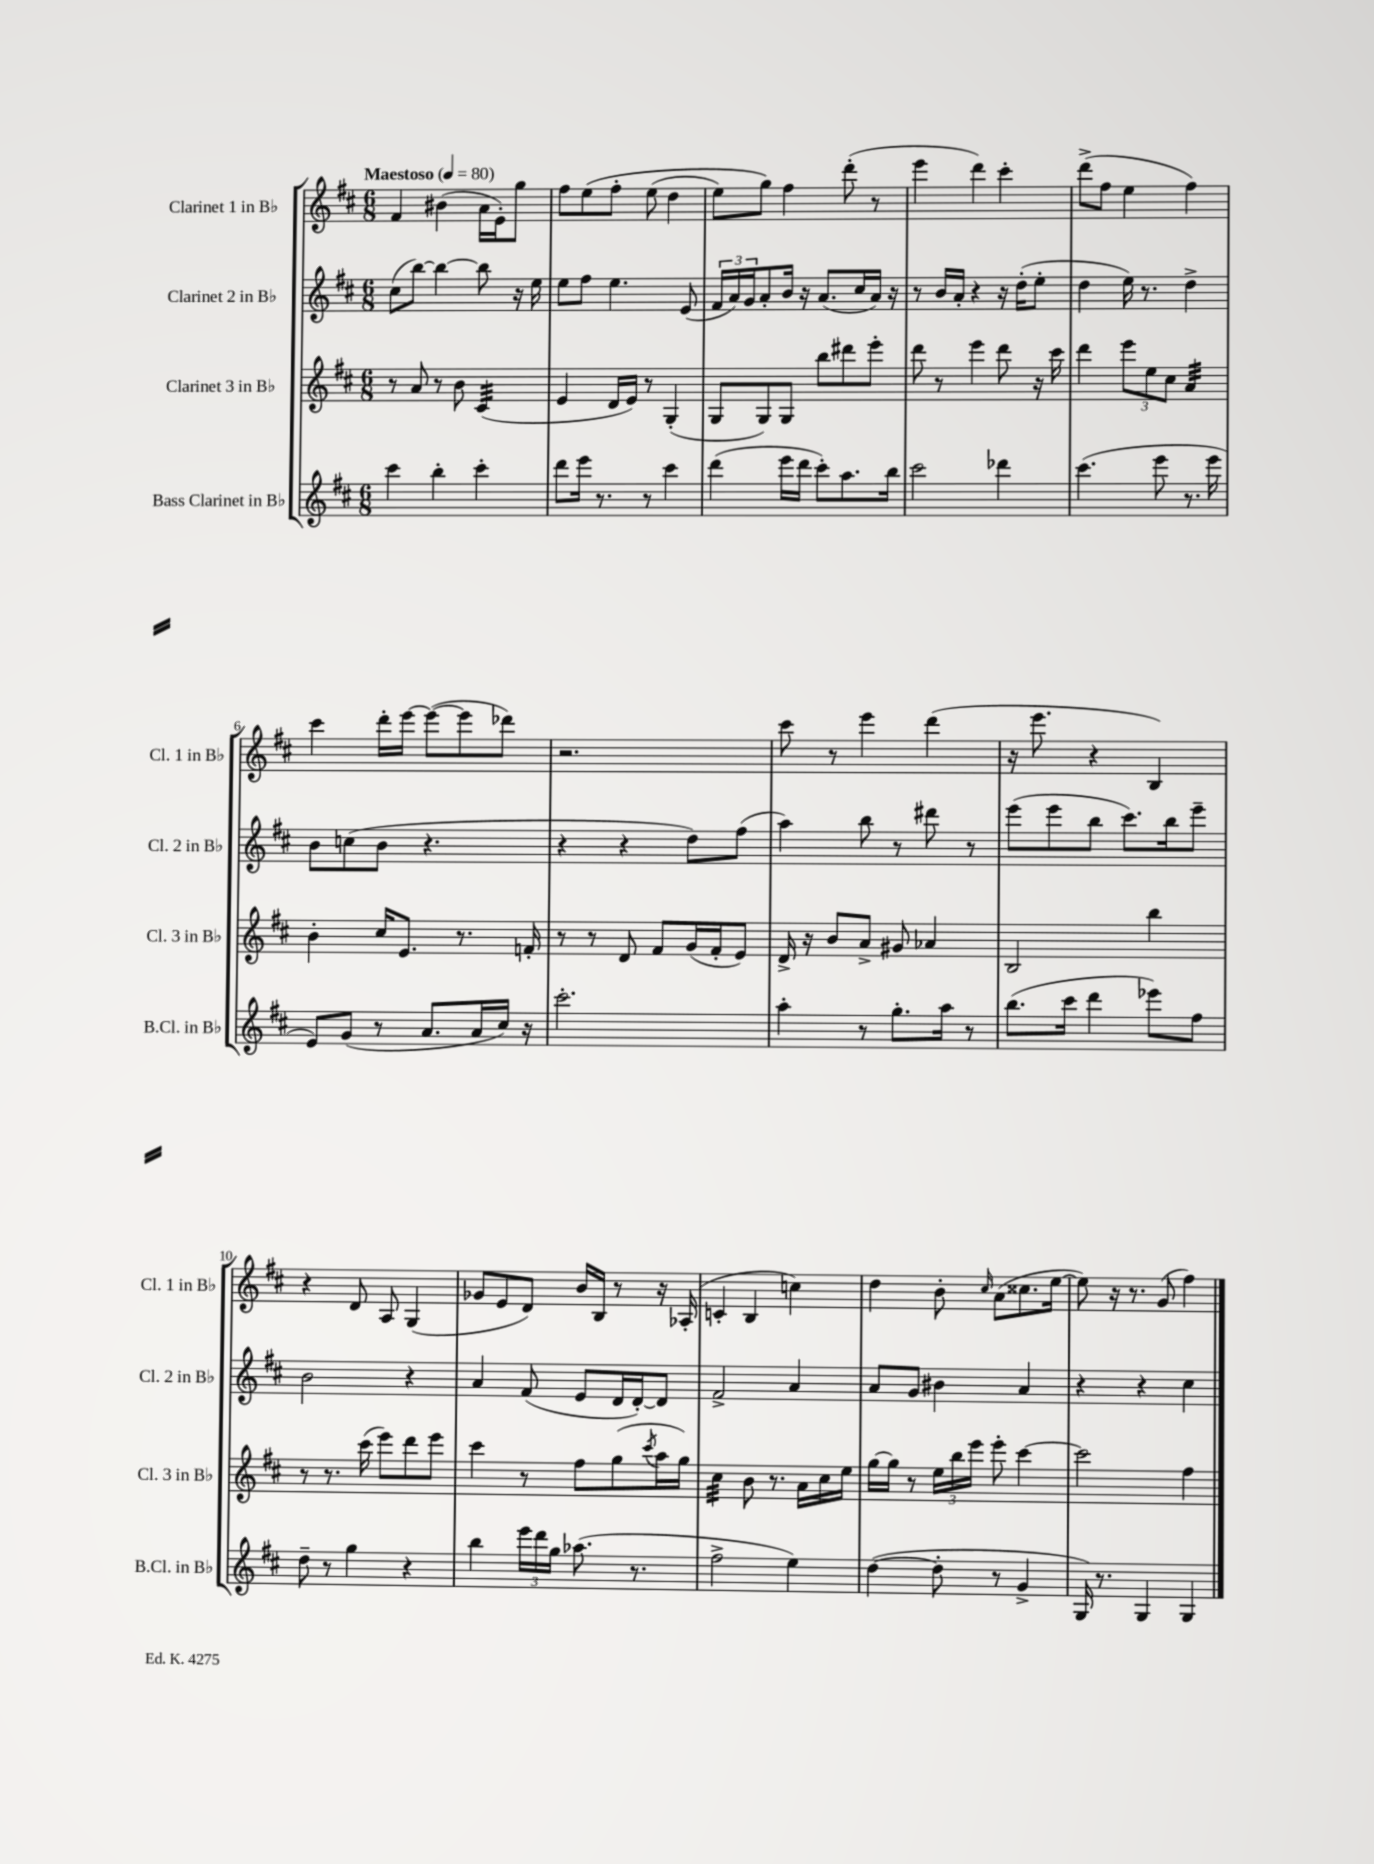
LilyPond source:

<<
\new StaffGroup <<
\new Staff = "s0" \with { instrumentName = "Clarinet 1 in Bb" shortInstrumentName = "Cl. 1 in Bb" } {
    \clef treble \key d \major \numericTimeSignature \time 6/8 \tempo "Maestoso" 4 = 80
    fis'4 bis'4( a'16 e'16-.) g''8 |
    fis''8 e''8\( fis''8-. e''8( d''4 |
    e''8) g''8\) fis''4 d'''8-.( r8 |
    e'''4 d'''4) cis'''4-. |
    d'''8->( fis''8 e''4 fis''4) |
    cis'''4 d'''16-. e'''16~ e'''8~( e'''8 des'''8) |
    r2. |
    cis'''8 r8 e'''4 d'''4( |
    r16 e'''8. r4 b4) |
    r4 d'8 a8 g4( |
    ges'8 e'8 d'8) b'16 b16 r8 r16 aes16-.( |
    c'4-. b4 c''4) |
    d''4 b'8-. \grace { cis''16 } a'8( cisis''8. e''16~ |
    e''8) r16 r8. g'8( fis''4) \bar "|." |
}
\new Staff = "s1" \with { instrumentName = "Clarinet 2 in Bb" shortInstrumentName = "Cl. 2 in Bb" } {
    \clef treble \key d \major \numericTimeSignature \time 6/8
    cis''8( b''8~) b''4~ b''8 r16 e''16 |
    e''8 fis''8 e''4. e'8( |
    \tuplet 3/2 { fis'16 a'16) g'16 } a'8-. b'16 r16 a'8.( cis''16 a'16) r16 |
    r8 b'16 a'16-. r4 r16 d''16-.( e''8-. |
    d''4 e''16) r8. d''4-> |
    b'8 c''8( b'8 r4. |
    r4 r4 d''8) fis''8( |
    a''4) b''8 r8 dis'''8 r8 |
    e'''8( e'''8 b''8 cis'''8.) b''16 e'''8-- |
    b'2 r4 |
    a'4 fis'8( e'8 d'16 d'16~-.) d'8 |
    fis'2-> a'4 |
    a'8 g'8 bis'4 a'4 |
    r4 r4 cis''4 \bar "|." |
}
\new Staff = "s2" \with { instrumentName = "Clarinet 3 in Bb" shortInstrumentName = "Cl. 3 in Bb" } {
    \clef treble \key d \major \numericTimeSignature \time 6/8
    r8 a'8 r8 b'8 cis'4:32( |
    e'4 d'16 e'16) r8 g4-.( |
    g8 g8) g8 b''8 dis'''8 e'''8-. |
    d'''8 r8 e'''4 d'''8 r16 cis'''16 |
    d'''4 \tuplet 3/2 { e'''8 e''8 cis''8 } a'4:32 |
    b'4-. cis''16 e'8. r8. f'16-. |
    r8 r8 d'8 fis'8 g'16( fis'16-. e'8) |
    d'16-> r16 b'8 a'8-> gis'8 aes'4 |
    b2 b''4 |
    r8 r8. cis'''16( e'''8) d'''8 e'''8 |
    cis'''4 r8 fis''8 g''8( \acciaccatura { cis'''8 } a''16 g''16) |
    cis''4:32 b'8 r8. a'16 cis''16 e''16 |
    g''16~ g''16 r8 \tuplet 3/2 { e''16 b''16 e'''16 } e'''8-. cis'''4~ |
    cis'''2 fis''4 \bar "|." |
}
\new Staff = "s3" \with { instrumentName = "Bass Clarinet in Bb" shortInstrumentName = "B.Cl. in Bb" } {
    \clef treble \key d \major \numericTimeSignature \time 6/8
    cis'''4 b''4-. cis'''4-. |
    d'''8 e'''16 r8. r8 cis'''4 |
    d'''4( e'''16 d'''16 cis'''8-.) a''8. b''16 |
    cis'''2 des'''4 |
    cis'''4.( e'''8 r8. e'''16 |
    e'8) g'8( r8 a'8. a'16 cis''16) r16 |
    cis'''2.-. |
    a''4-. r8 g''8.-. a''16 r8 |
    b''8.( cis'''16 d'''4 ees'''8) fis''8 |
    d''8-- r8 g''4 r4 |
    b''4 \tuplet 3/2 { e'''16 d'''16 g''16 } aes''8.( r8. |
    fis''2-> e''4) |
    d''4~( d''8-. r8 g'4-> |
    g16) r8. g4 g4 \bar "|." |
}
>>
>>
